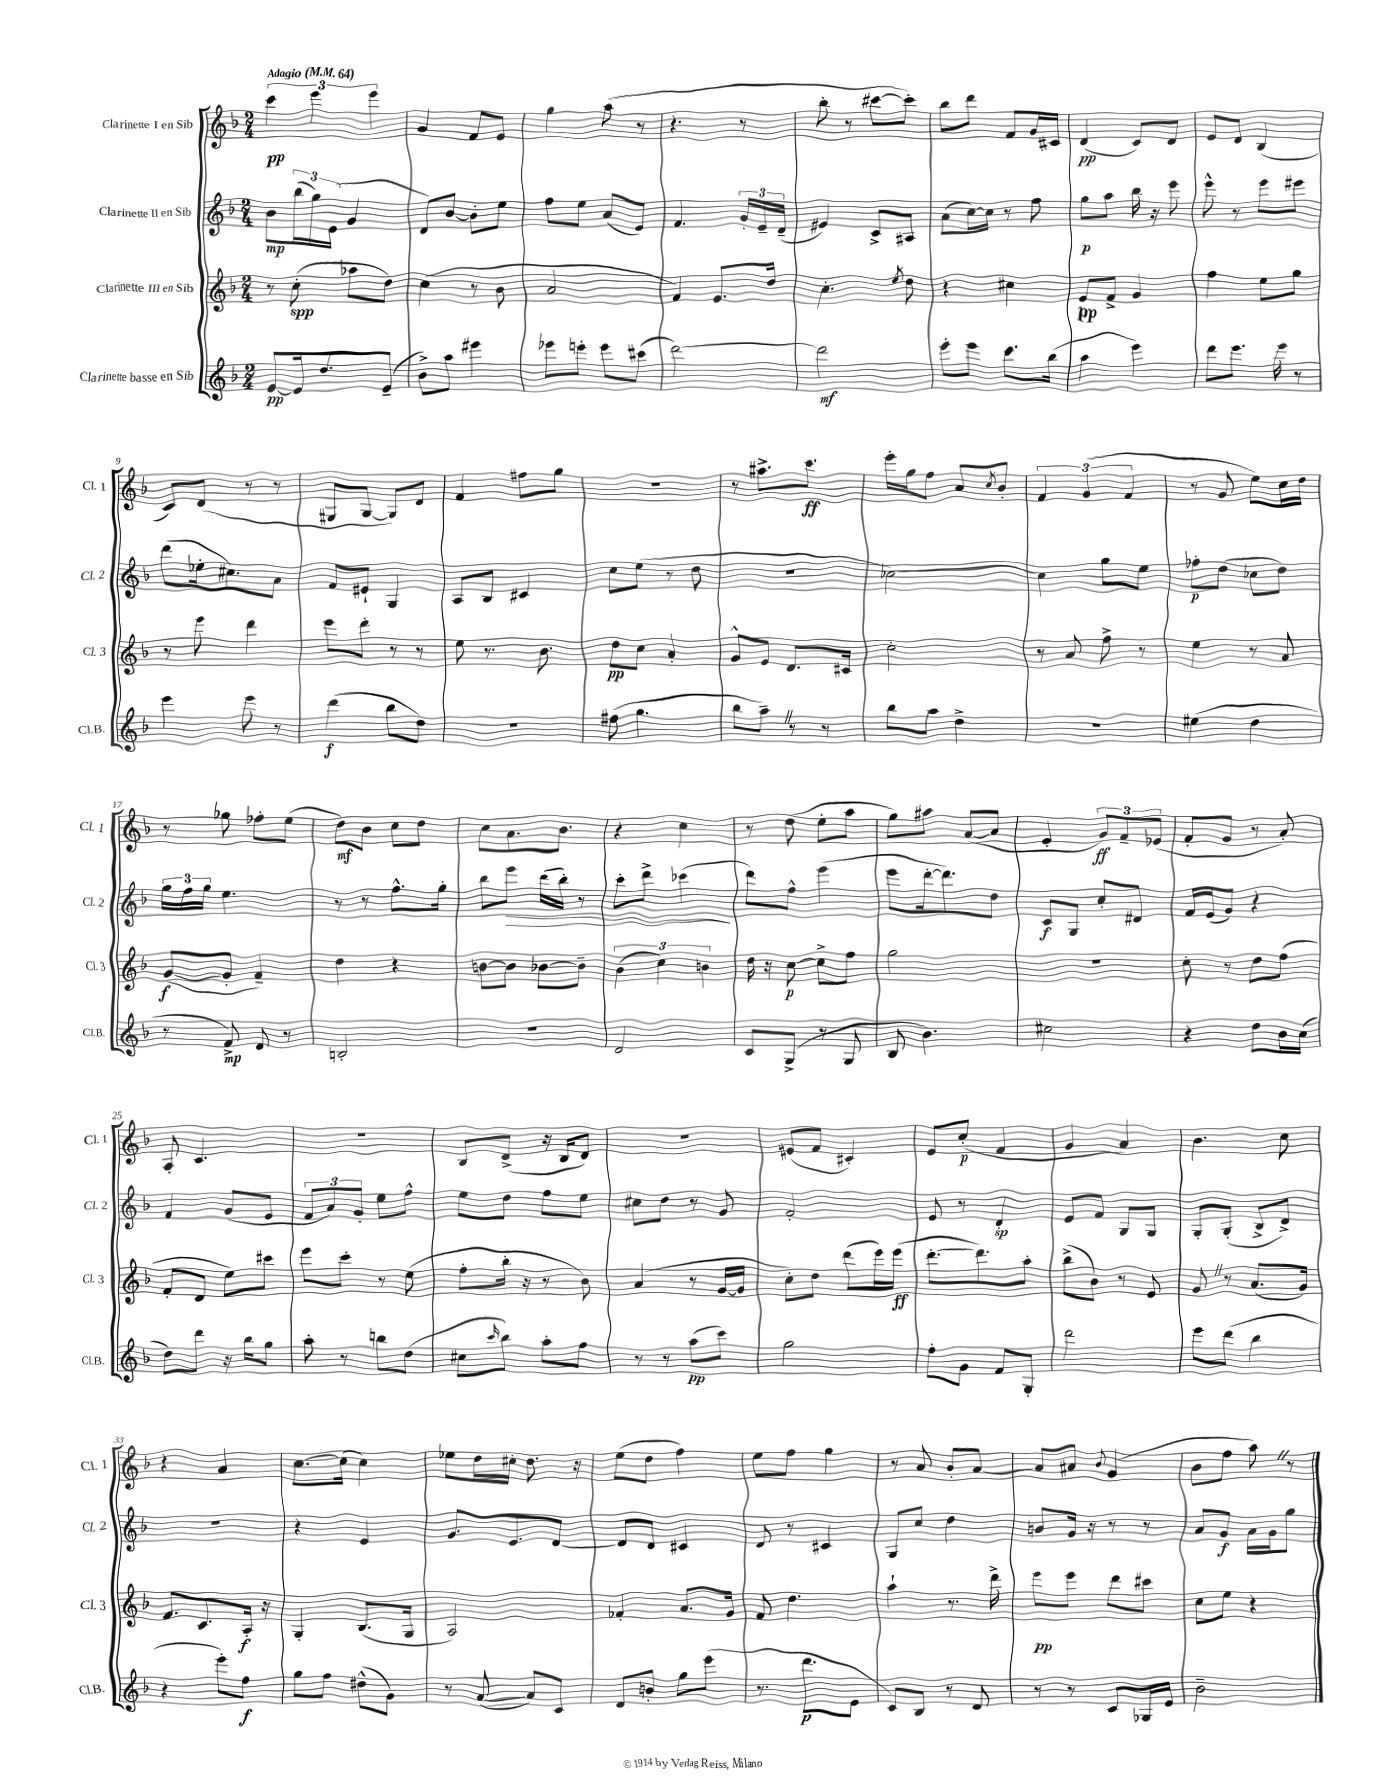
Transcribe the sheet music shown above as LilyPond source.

<<
\new StaffGroup <<
\new Staff = "s0" \with { instrumentName = "Clarinette I en Sib" shortInstrumentName = "Cl. 1" } {
    \clef treble \key f \major \numericTimeSignature \time 2/4 \tempo "Adagio" 4 = 64
    \tuplet 3/2 { c'''4\pp e'''4 e'''4 } |
    g'4 f'8 e'8 |
    g''4 a''8( r8 |
    r4. r8 |
    bes''8-. r8 cis'''8~ cis'''8-.) |
    bes''8 d'''8 f'8 g'16 cis'16 |
    d'4\pp( c'8) d'8 |
    e'8 d'8 bes4( |
    c'8) d'8( r8 r8 |
    gis8 gis8~ gis8) d'8 |
    f'4 fis''8 g''8 |
    R2 |
    r8 ais''8.-> c'''8.\ff |
    e'''16-. g''16 f''8 a'8 \acciaccatura { c''8 } bes'8-. |
    \tuplet 3/2 { f'4 g'4( f'4 } |
    r8 g'8 e''8) c''16 d''16 |
    r8 ges''8 fes''8-. e''8( |
    d''8\mf) bes'8 c''8 d''8 |
    c''8 a'8. bes'8. |
    r4 c''4 |
    r8 d''8( e''8-. a''8 |
    g''8) ais''8 a'8~( a'8 |
    e'4-. \tuplet 3/2 { g'8\ff) f'8-- ees'8( } |
    f'8-. g'8 r8 a'8-.) |
    a8-. c'4. |
    r2 |
    bes8 d'8->( r16 bes16 d'8) |
    R2 |
    eis'8( f'8 cis'4-.) |
    e'8 c''8-.\p( f'4 |
    g'4 a'4) |
    bes'4. c''8 |
    r4 a'4 |
    c''8.~ c''16( c''4) |
    ees''8 d''16 cis''16-. d''8. r16 |
    e''8( d''8 f''4) |
    e''8 f''8 g''4 |
    r8 a'8 bes'8-. a'8~ |
    a'8 ais'8 \appoggiatura { bes'8 } g'4( |
    bes'8 f''8 a''8) \once \override BreathingSign.text = \markup { \musicglyph "scripts.caesura.straight" } \breathe r8 \bar "|." |
}
\new Staff = "s1" \with { instrumentName = "Clarinette II en Sib" shortInstrumentName = "Cl. 2" } {
    \clef treble \key f \major \numericTimeSignature \time 2/4
    bes'8\mp \tuplet 3/2 { bes''16( g''16) e'16( } g'4 |
    d'8) bes'8~ bes'8-. e''8 |
    f''8 e''8 a'8( e'8) |
    f'4. \tuplet 3/2 { g'16-. e'16-- d'16--( } |
    eis'4) c'8-> ais8 |
    a'8( c''16~) c''16 r8 f''8 |
    g''8\p a''8 bes''16 r16 e'''8 |
    e'''8-^ r8 e'''8 eis'''8 |
    d'''8( ees''16-. cis''8.) a'8 |
    f'8 eis'8-! g4 |
    a8 bes8 cis'4 |
    c''8 e''8( r8 d''8 |
    R2 |
    ces''2~) |
    ces''4 g''8 e''8 |
    fes''8-.\p d''8( ces''8 d''8) |
    \tuplet 3/2 { g''16 f''16 g''16 } e''4. |
    r8 r8 f''8.-^ g''16-. |
    bes''8 e'''8\> d'''16( bes''16-.) r8 |
    c'''8-. d'''8-> ces'''4\!( |
    d'''8) f''8-^ e'''4( |
    e'''8 d'''16~-. d'''8.) d''8 |
    c'8\f g8 c''8-. dis'8 |
    f'16 e'16( g'8) r4 |
    f'4 g'8( e'8 |
    \tuplet 3/2 { f'8 a'8) g'8-. } e''8 f''8-^ |
    e''8 d''8 f''8 e''8 |
    cis''8 d''8 r8 g'8 |
    f'2-. |
    e'8 r8 d'4-.\sp |
    e'8 f'8 g8 g8 |
    g8-. g8-.( bes8-> d'8->) |
    R2 |
    r4 e'4 |
    g'8. e'8. d'8~ |
    d'8 d'8 cis'4 |
    d'8 r8 cis'4 |
    g8 c''8 d''4 |
    b'8 g'16 r16 r8 r8 |
    a'8 g'8\f a'16 g'16 g''8 \bar "|." |
}
\new Staff = "s2" \with { instrumentName = "Clarinette III en Sib" shortInstrumentName = "Cl. 3" } {
    \clef treble \key f \major \numericTimeSignature \time 2/4
    r8 c''8-.\spp( aes''8 d''8) |
    c''4( r8 bes'8 |
    a'2 |
    f'4) e'8. d''16 |
    c''4.-. \acciaccatura { e''8 } d''8 |
    r4 cis''4 |
    e'8\pp f'8-> g'4 |
    f''4 e''8 g''8 |
    r8 e'''8 d'''4 |
    e'''8 d'''8-. r8 r8 |
    e''8 r8. bes'8. |
    d''8\pp c''8 a'4-. |
    g'8-^ e'8 d'8. cis'16 |
    c''2-. |
    r8 a'8 f''8-> r8 |
    e''4 r8 a'8 |
    g'8~\f( g'8-. f'4--) |
    d''4 r4 |
    b'8~ b'8 bes'8~ bes'8-- |
    \tuplet 3/2 { bes'4( c''4) b'4 } |
    d''16 r16 c''8~\p c''8-> f''8 |
    g''2 |
    r2 |
    c''8-. r8 d''8 f''8( |
    f'8-. d'8 e''8) cis'''8 |
    e'''8 c'''8-. r8 e''8( |
    f''8-. bes''16-. r16 r8 bes'8) |
    a'4( r8 g'16~ g'16 |
    c''8-.) d''8 d'''8( e'''16) e'''16\ff( |
    d'''8.~-. d'''8.) a''8-. |
    bes''8->( bes'8) r8 e'8 |
    g'8 \once \override BreathingSign.text = \markup { \musicglyph "scripts.caesura.straight" } \breathe r8 a'8.( g'16) |
    f'8. c'8. a16-.\f r16 |
    g4-. bes8.( g16 |
    a2) |
    fes'4-. a'8. g'16 |
    f'8 d''4. |
    a''4-! r8. d'''16-> |
    e'''8\pp e'''8 d'''8 cis'''8 |
    c''8 e''8 r4 \bar "|." |
}
\new Staff = "s3" \with { instrumentName = "Clarinette basse en Sib" shortInstrumentName = "Cl.B." } {
    \clef treble \key f \major \numericTimeSignature \time 2/4
    e'8~\pp e'16 d''8. e'8--( |
    bes'8->) a''8 eis'''4 |
    ees'''8 e'''8-. e'''8 cis'''8( |
    d'''2~) |
    d'''2\mf |
    e'''8-. e'''8 c'''8. bes''16( |
    a''4 e'''4) |
    d'''8 e'''8. e'''16 r8 |
    e'''4 e'''8 r8 |
    d'''4\f( bes''8 d''8) |
    R2 |
    fis''8( g''4. |
    bes''8 a''8--) \once \override BreathingSign.text = \markup { \musicglyph "scripts.caesura.straight" } \breathe r8 r8 |
    bes''8 a''8 d''4-> |
    r2 |
    eis''4( d''4 |
    r8 f'8->\mp) d'8 r8 |
    b2-. |
    R2 |
    d'2 |
    c'8 g8->( r8 g8 |
    bes8 bes'4.) |
    cis''2 |
    r4 d''8 bes'16 c''16( |
    d''8) d'''8 r16 bes''16 g''8 |
    a''8-. r8 b''8 d''8( |
    cis''8 \grace { c'''16 } bes''8) a''8-. f''8 |
    r8 r8 a''8\pp( c'''8) |
    g''2 |
    f''8-. g'8 f'8 g8-. |
    d'''2 |
    e'''8 d'''8( bes''4 |
    r4 e'''8-.) f''8\f |
    g''8 f''8 dis''8-^( g'8) |
    r8 a'8~( a'8) c'8 |
    d'8 b'8-. g''8 e'''8( |
    r8. d'''8.\p e'8 |
    c'8) bes8 r8 d'8 |
    r8 r8 c'8 ges16 e'16 |
    bes'2-- \bar "|." |
}
>>
>>
